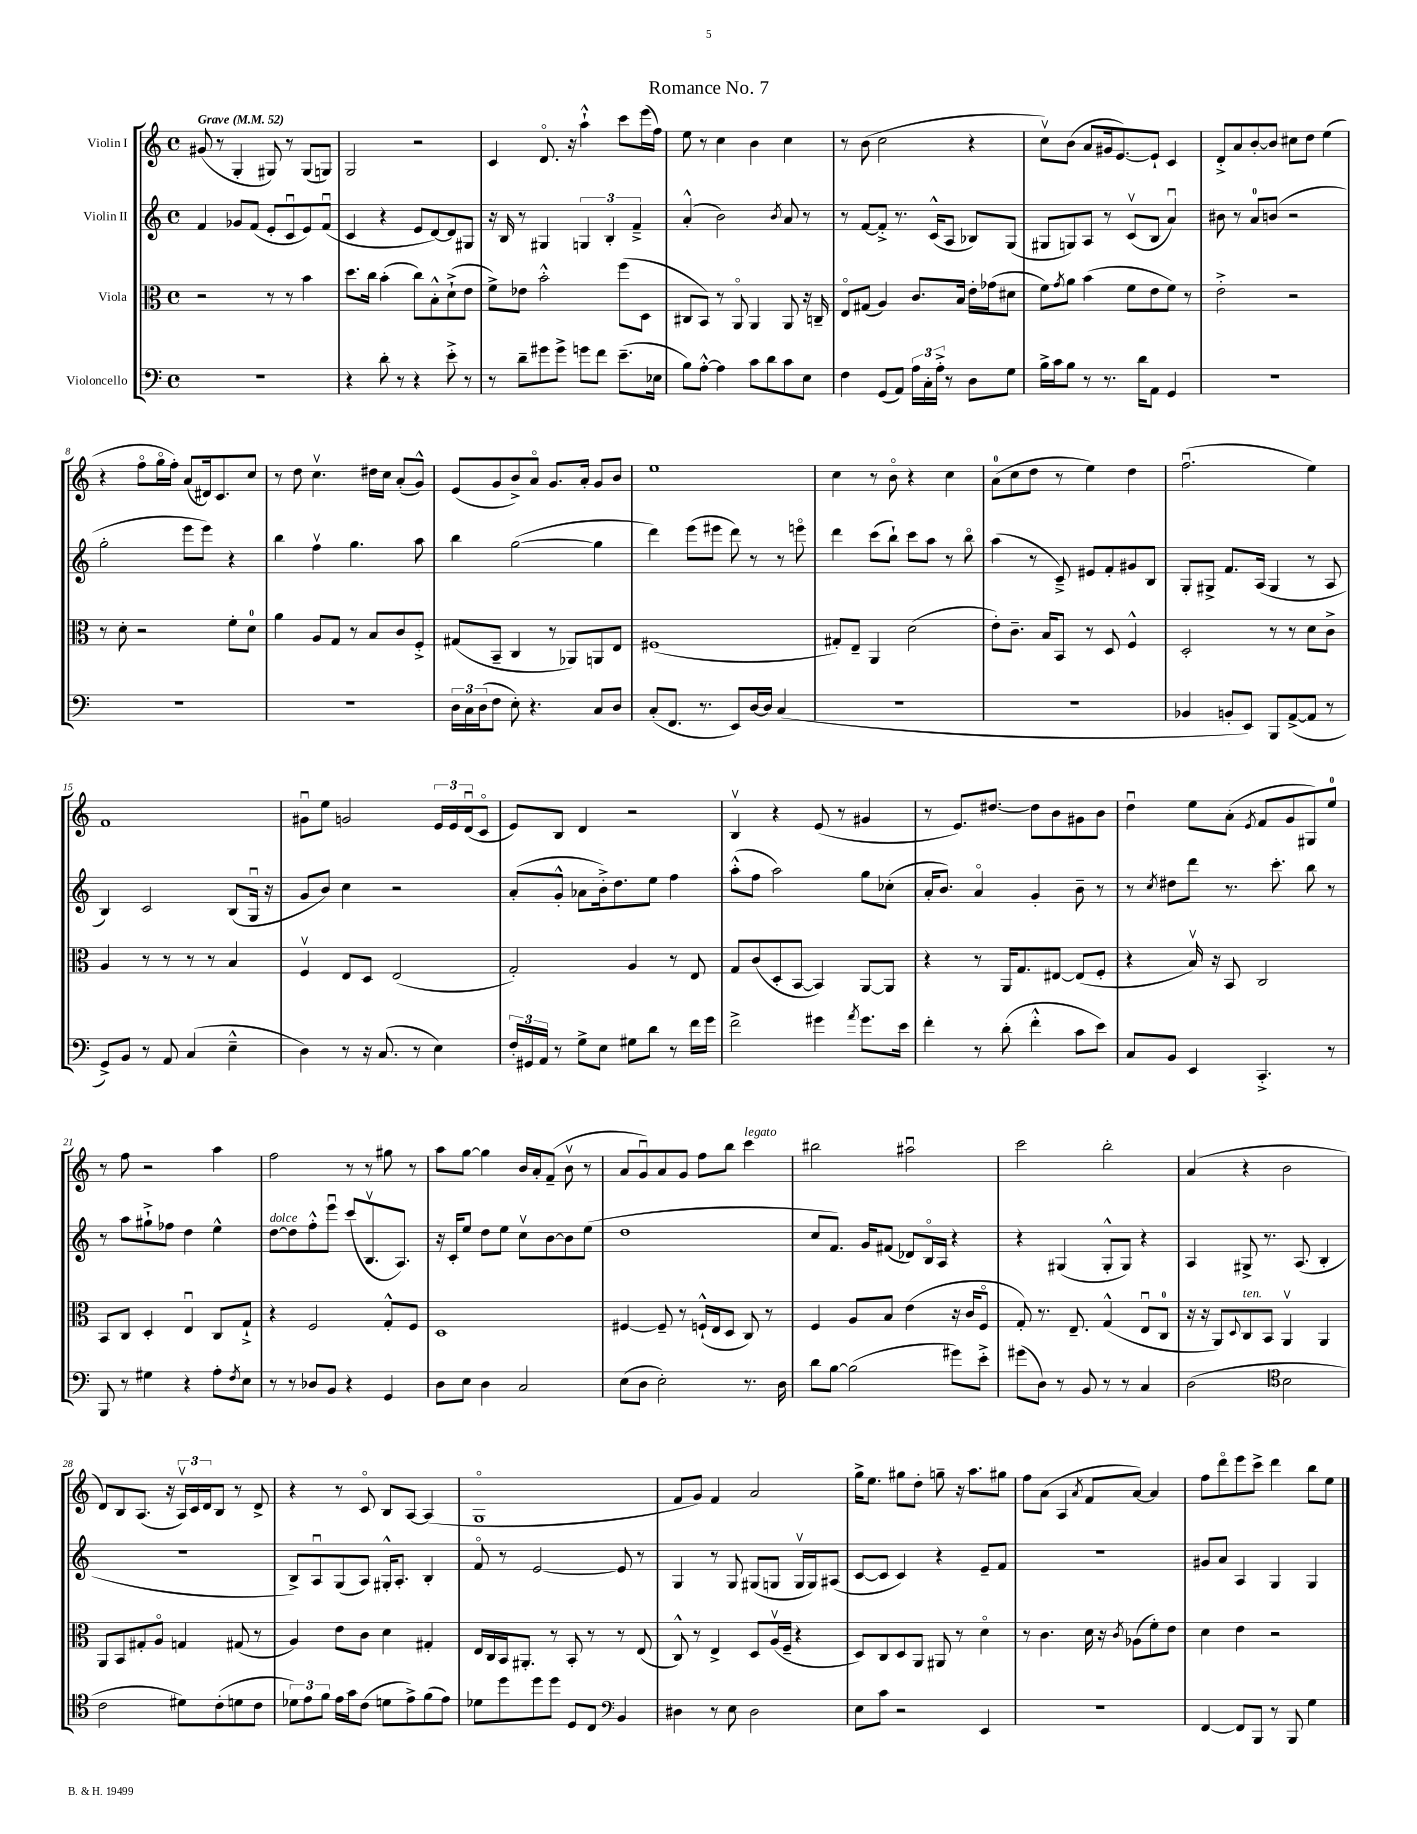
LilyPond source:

\header { title = "Romance No. 7" }
<<
\new StaffGroup <<
\new Staff = "s0" \with { instrumentName = "Violin I" } {
    \clef treble \key c \major \defaultTimeSignature \time 4/4 \tempo "Grave" 4 = 52
    gis'8( r8 g4-. gis8) r8 gis8( g8) |
    g2 r2 |
    c'4 d'8.\flageolet r16 a''4-!-^ c'''8 e'''16( f''16) |
    e''8 r8 c''4 b'4 c''4 |
    r8 b'8( c''2 r4 |
    c''8\upbow) b'8( a'8 gis'16 e'8.~) e'8-! c'4 |
    d'8-.-> a'8 b'8~-. b'8 cis''8 d''8 e''4( |
    r4 f''8\flageolet g''16\flageolet f''16-.) a'8( dis'16) c'8. c''8 |
    r8 d''8 c''4.\upbow dis''16 c''16 a'8-.( g'8-^) |
    e'8( g'8 b'8->) a'8\flageolet g'8. a'16-. g'8 b'8 |
    e''1 |
    c''4 r8 b'8\flageolet r4 c''4 |
    a'8-0( c''8 d''8 r8 e''4) d''4 |
    f''2.\downbow( e''4) |
    f'1 |
    gis'8\downbow e''8 g'2 \tuplet 3/2 { e'16 e'16 d'16\downbow( } c'8\flageolet |
    e'8) b8 d'4 r2 |
    b4\upbow r4 e'8( r8 gis'4 |
    r8 e'8.) dis''8.~ dis''8 b'8 gis'8 b'8 |
    d''4\downbow e''8 a'8-.( \acciaccatura { e'8 } f'8 g'8 gis8) e''8-0 |
    r8 f''8 r2 a''4 |
    f''2 r8 r8 gis''8 r8 |
    a''8 g''8~ g''4 b'16 a'16-. f'8--( b'8\upbow r8 |
    a'8 g'8\downbow) a'8 g'8 f''8 b''8 c'''4^\markup { \italic "legato" } |
    bis''2 ais''2\downbow |
    c'''2 b''2-. |
    a'4( r4 b'2 |
    d'8) b8 a8.( r16 \tuplet 3/2 { a16\upbow) c'16 d'16 } b8 r8 d'8-> |
    r4 r8 c'8\flageolet b8 a8~ a4( |
    g1\flageolet |
    f'8 g'8) f'4 a'2 |
    g''16-> e''8. gis''8 d''8-. g''8-- r16 a''8. gis''8 |
    f''8 a'8( a4 \acciaccatura { a'8 } f'8 a'8~) a'4 |
    f''8 d'''8\flageolet e'''8 c'''8-> d'''4 b''8 e''8 \bar "|." |
}
\new Staff = "s1" \with { instrumentName = "Violin II" } {
    \clef treble \key c \major \defaultTimeSignature \time 4/4
    f'4 ges'8 f'8( e'8-. c'8\downbow e'8) f'8\downbow( |
    c'4 r4 e'8 d'8~) d'8 gis8 |
    r16 b16 r8 gis4 \tuplet 3/2 { g4 b4-. f'4---> } |
    a'4-.-^( b'2) \acciaccatura { b'8 } a'8 r8 |
    r8 f'8~ f'8-.-> r8. c'16-^( a8 bes8) g8( |
    gis8 g8) a8 r8 c'8\upbow( b8 a'4\downbow) |
    bis'8 r8 a'8-0 b'8( r2 |
    g''2-. e'''8 e'''8) r4 |
    b''4 f''4\upbow g''4. a''8 |
    b''4 g''2~( g''4 |
    d'''4) e'''8( eis'''8 d'''8) r8 r8 e'''8\flageolet |
    d'''4 c'''8( b''8-!) c'''8 a''8 r8 b''8\flageolet |
    a''4( r8 c'8--->) eis'8 f'8-. gis'8 b8 |
    g8-. gis8-> f'8. a16( gis4 r8 a8 |
    b4) c'2 b8( g16\downbow r16 |
    g'8 b'8) c''4 r2 |
    a'8-.( g'8-.-^ aes'8 b'16-.->) d''8. e''8 f''4 |
    a''8-.-^( f''8 a''2) g''8 ces''8-.( |
    a'16-. b'8.) a'4\flageolet g'4-. b'8-- r8 |
    r8 \acciaccatura { c''8 } dis''8 d'''8 r8. c'''8.-. b''8 r8 |
    r8 a''8 gis''8-!-> fes''8 d''4 e''4-^ |
    d''8~^\markup { \italic "dolce" } d''8 f''8-.-^ e'''8\downbow c'''8( b8.\upbow a8.) |
    r16 c'16-. e''8 d''8 e''8 c''8\upbow b'8~ b'8 e''8( |
    d''1 |
    c''8 f'8.) g'16 fis'8( des'8) b16\flageolet a16 r4 |
    r4 gis4( gis8-.-^ gis8) r4 |
    a4 gis8-> r8. a8.( b4-. |
    R1 |
    b8->) a8\downbow g8( a8) gis16-.-^ a8.-. b4-. |
    f'8\flageolet r8 e'2~ e'8 r8 |
    g4 r8 g8 gis8( g8 g16\upbow g16) ais8( |
    c'8~ c'8 c'4) r4 e'8-- f'8 |
    R1 |
    gis'8 a'8 a4 g4 g4 \bar "|." |
}
\new Staff = "s2" \with { instrumentName = "Viola" } {
    \clef alto \key c \major \defaultTimeSignature \time 4/4
    r2 r8 r8 b'4 |
    d''8. c''16 b'4-.( c''8) b8-.-^ d'8-!->( e'8 |
    f'8->) ees'8 b'2-.-^ f''8( d8 |
    cis8 b,8) r8 a,8\flageolet a,4 a,8 r16 c16-- |
    e8\flageolet gis8( a4) c'8. b16 e'16-. ges'16( dis'8 |
    f'8) \acciaccatura { g'8 } a'8 b'4( f'8 e'8 f'8) r8 |
    e'2-.-> r2 |
    r8 d'8-. r2 f'8-. d'8-0 |
    a'4 a8 g8 r8 b8 c'8 f8-.-> |
    gis8( b,8-- c4 r8 aes,8) a,8 e8 |
    fis1( |
    gis8-.) e8-- a,4 d'2( |
    e'8-.) c'8.-- b16 b,8 r8 d8 f4-^ |
    d2-. r8 r8 d'8 c'8-> |
    a4 r8 r8 r8 r8 b4 |
    f4\upbow e8 d8 e2( |
    g2-.) a4 r8 e8 |
    g8 c'8( d8-. b,8~ b,4) a,8~ a,8 |
    r4 r8 a,16 g8. eis8~ eis8( f8-. |
    r4 b16\upbow) r16 b,8 c2 |
    b,8 c8 d4-. e4\downbow c8 g8-!-> |
    r4 f2 g8-.-^ f8 |
    d1 |
    fis4~ fis8-- r8 f16-!-^( e16 d8 c8) r8 |
    f4 a8 b8 e'4( r16 c'16 f8\flageolet |
    g8-.) r8. e8.-- g4-^( e8\downbow c8-0 |
    r16 r16 a,8) \appoggiatura { d8 } c8^\markup { \italic "ten." } b,8 a,4\upbow a,4 |
    a,8 b,8 gis8-. a8\flageolet g4 gis8( r8 |
    a4) e'8 c'8 d'4 gis4-. |
    e16 c16 b,16 ais,8.-. r8 b,8-. r8 r8 e8( |
    c8-^) r8 e4-> d8 a16\upbow( f16-- r4 |
    d8) c8 d8 a,8 ais,8 r8 d'4\flageolet |
    r8 c'4. d'16 r16 \acciaccatura { c'8 } aes8( f'8-.) e'8 |
    d'4 e'4 r2 \bar "|." |
}
\new Staff = "s3" \with { instrumentName = "Violoncello" } {
    \clef bass \key c \major \defaultTimeSignature \time 4/4
    R1 |
    r4 d'8-. r8 r4 e'8-.-> r8 |
    r8 d'8-- gis'8 gis'8-> g'8 f'8 e'8.--( ees16 |
    b8) a8~-.-^ a4 c'8 d'8 c'8 e8 |
    f4 g,8( a,8) \tuplet 3/2 { a16 c16-. a16-.-> } r8 d8 g8 |
    b16-> c'16 b8 r8 r8. d'16 a,8 g,4 |
    R1 |
    R1 |
    R1 |
    \tuplet 3/2 { d16 c16 d16( } f8 e8-.) r4. c8 d8 |
    c8-.( f,8. r8. e,8) d16~ d16 c4( |
    R1 |
    R1 |
    bes,4 b,8-. e,8) b,,8 a,8~->( a,8 r8 |
    g,8->) b,8 r8 a,8 c4( e4---^ |
    d4) r8 r16 c8.( r8 e4) |
    \tuplet 3/2 { f16-. gis,16 a,16 } r8 g8-> e8 gis8 d'8 r8 f'16 g'16 |
    f'2-> gis'4 \acciaccatura { a'8 } gis'8. e'16 |
    f'4-. r8 d'8-.( f'4-.-^ c'8 e'8) |
    c8 b,8 e,4 c,4.-.-> r8 |
    b,,8 r8 gis4 r4 a8-. \acciaccatura { f8 } e8 |
    r8 r8 des8 b,8 r4 g,4 |
    d8 e8 d4 c2 |
    e8( d8 e2-.) r8. d16 |
    d'8 b8~ b2( gis'8) e'8-.-> |
    gis'8( d8) r8 b,8 r8 r8 c4 |
    d2( \clef tenor b2 |
    c'2 dis'8) c'8-.( d'8 c'8 |
    \tuplet 3/2 { des'8) e'8 f'8 } e'16 g'16 c'8( d'8 e'8->) f'8( e'8) |
    des'8 d''8 d''8 d''8 d8 c8 \clef bass b,4 |
    dis4 r8 e8 dis2 |
    e8 c'8 r2 e,4 |
    R1 |
    f,4~ f,8 b,,8 r8 b,,8 g4 \bar "|." |
}
>>
>>
